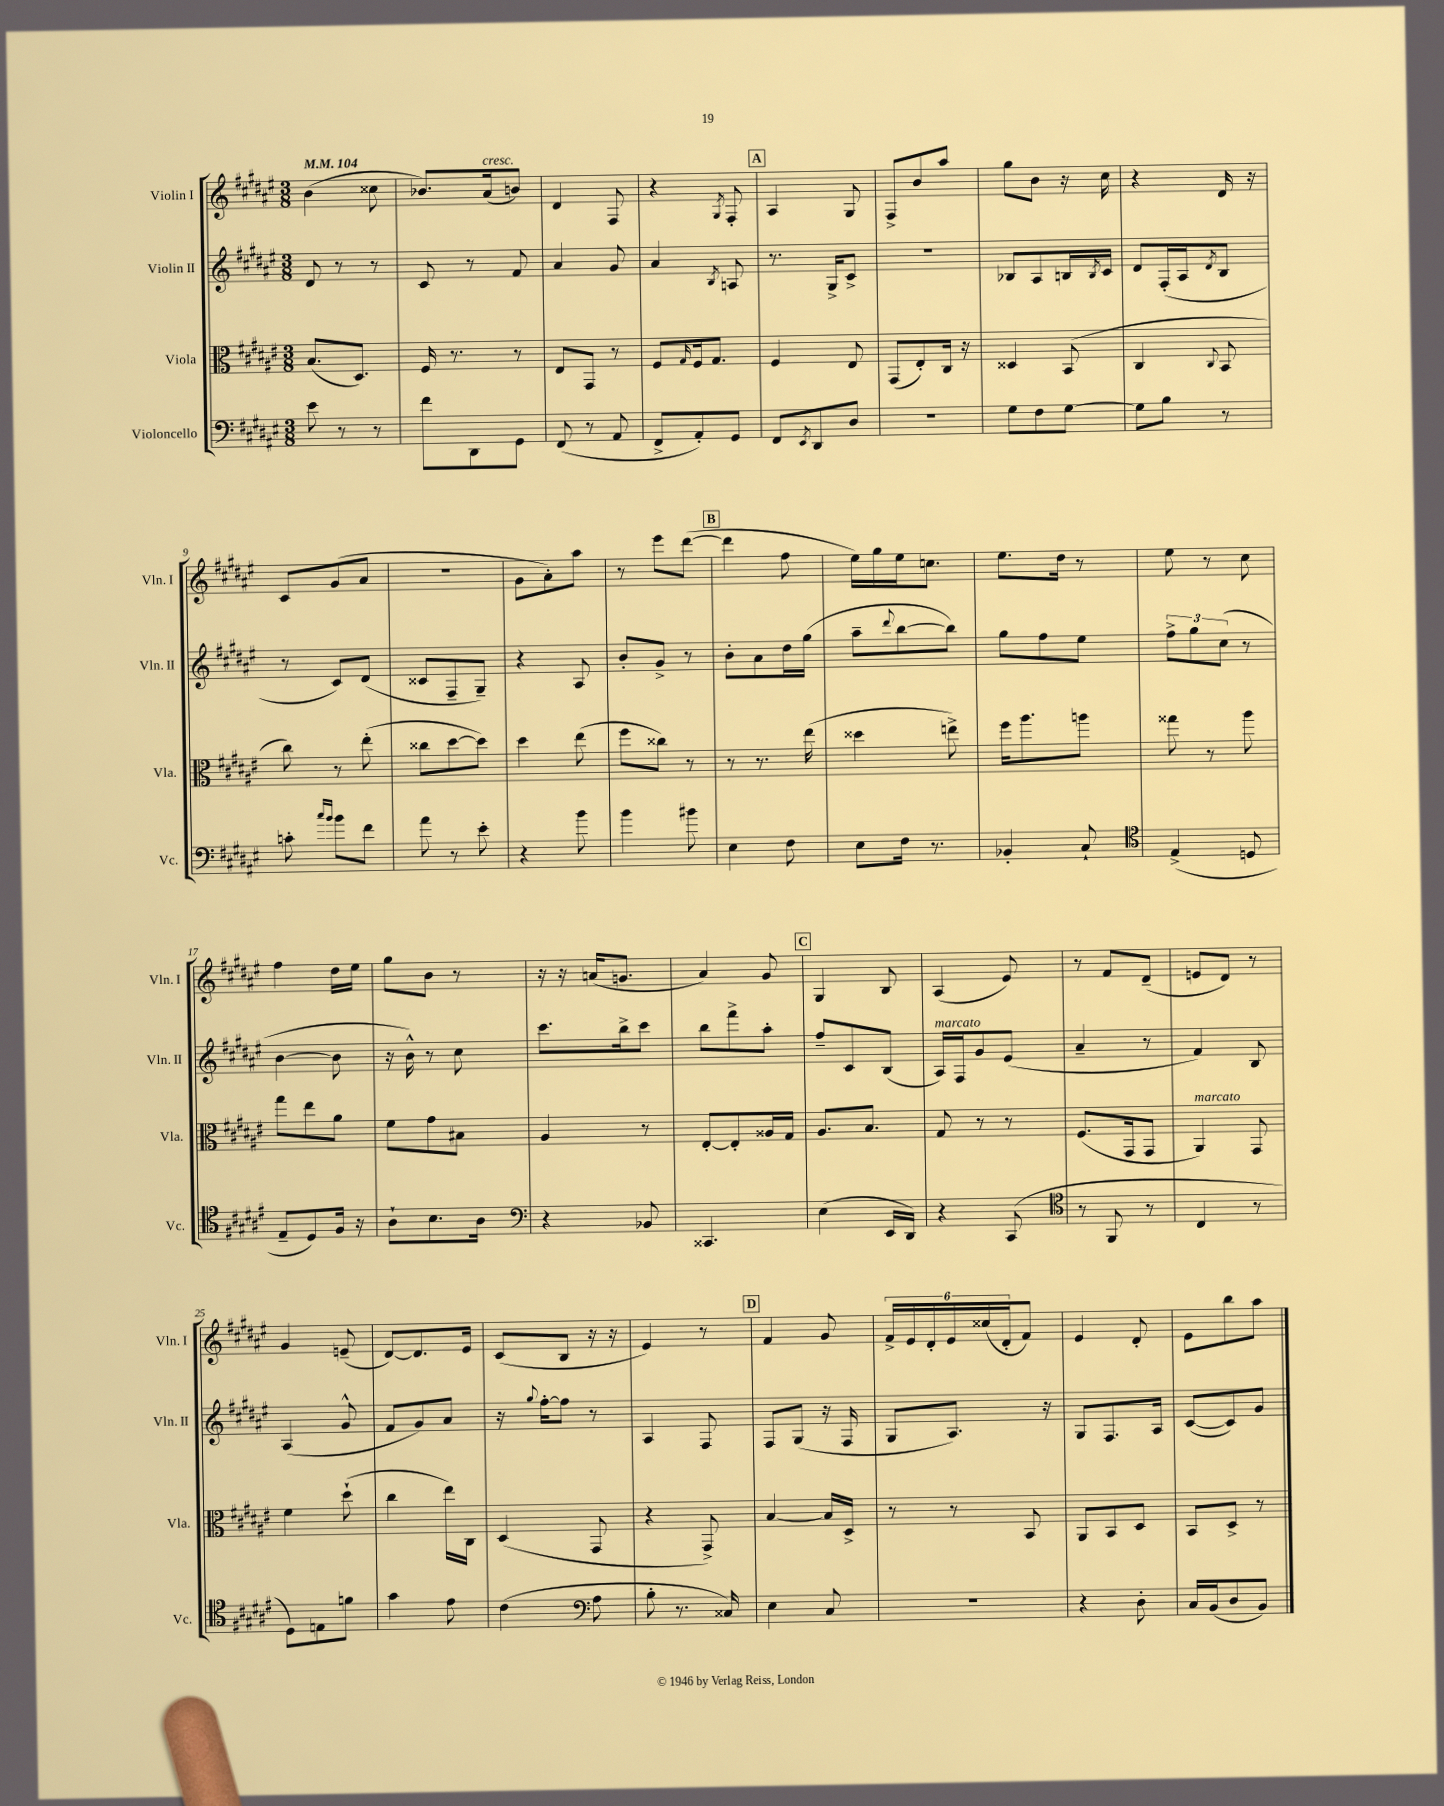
<<
\new StaffGroup <<
\new Staff = "s0" \with { instrumentName = "Violin I" shortInstrumentName = "Vln. I" } {
    \clef treble \key fis \major \numericTimeSignature \time 3/8 \tempo 4 = 104
    b'4( cisis''8 |
    bes'8.) ais'16^\markup { \italic "cresc." }( b'8) |
    dis'4 fis8 |
    r4 \acciaccatura { gis8 } fis8-. |
    \mark \markup { \box "A" } ais4 gis8 |
    fis8-> b'8 ais''8 |
    gis''8 b'8 r16 cis''16 |
    r4 dis'16 r16 |
    cis'8 gis'8( ais'8 |
    R4. |
    gis'8 ais'8-.) ais''8 |
    r8 eis'''8 dis'''8~( |
    \mark \markup { \box "B" } dis'''4 fis''8 |
    eis''16) gis''16 eis''16 c''8. |
    eis''8. dis''16 r8 |
    eis''8 r8 cis''8 |
    fis''4 dis''16 eis''16 |
    gis''8 b'8 r8 |
    r16 r16 a'16( g'8. |
    ais'4) gis'8 |
    \mark \markup { \box "C" } gis4 b8 |
    ais4( eis'8) |
    r8 fis'8 dis'8--( |
    e'8 dis'8) r8 |
    gis'4 e'8--( |
    dis'8~) dis'8. eis'16 |
    cis'8( b8 r16 r16 |
    eis'4) r8 |
    \mark \markup { \box "D" } fis'4 gis'8 |
    \tuplet 6/4 { fis'16-> eis'16 dis'16-. eis'16 cisis''16( dis'16-. } fis'8) |
    eis'4 dis'8-. |
    eis'8 b''8 ais''8 \bar "|." |
}
\new Staff = "s1" \with { instrumentName = "Violin II" shortInstrumentName = "Vln. II" } {
    \clef treble \key fis \major \numericTimeSignature \time 3/8
    dis'8 r8 r8 |
    cis'8 r8 fis'8 |
    ais'4 gis'8 |
    ais'4 \acciaccatura { b8 } a8 |
    \mark \markup { \box "A" } r8. gis16-> cis'8-> |
    R4. |
    bes8 ais8 b16 \acciaccatura { b8 } cis'16 |
    dis'8 fis16-.( ais16 \acciaccatura { dis'8 } b8 |
    r8 cis'8) dis'8( |
    cisis'8 fis8-- gis8--) |
    r4 ais8 |
    b'8-. gis'8-> r8 |
    \mark \markup { \box "B" } b'8-. ais'8 dis''16 gis''16( |
    ais''8-- \appoggiatura { dis'''8 } b''8~ b''8) |
    gis''8 fis''8 eis''8 |
    \tuplet 3/2 { fis''8-> gis''8 cis''8( } r8 |
    b'4~ b'8 |
    r16 b'16-^) r8 cis''8 |
    cis'''8. b''16-> cis'''8 |
    b''8 fis'''8-> ais''8-. |
    \mark \markup { \box "C" } fis''8-- cis'8 b8( |
    ais16^\markup { \italic "marcato" }) fis16 gis'8 eis'8( |
    ais'4-- r8 |
    fis'4) b8 |
    ais4( gis'8-^ |
    fis'8 gis'8) ais'8 |
    r16 \appoggiatura { gis''8 } fis''16~-. fis''8 r8 |
    ais4 fis8 |
    \mark \markup { \box "D" } fis8 gis8( r16 fis16 |
    gis8 ais8.) r16 |
    gis8 fis8. ais16 |
    cis'8~( cis'8) gis'8 \bar "|." |
}
\new Staff = "s2" \with { instrumentName = "Viola" shortInstrumentName = "Vla." } {
    \clef alto \key fis \major \numericTimeSignature \time 3/8
    b8.( dis8.) |
    fis16 r8. r8 |
    eis8 gis,8 r8 |
    fis8 \grace { gis16 } fis16 gis8. |
    \mark \markup { \box "A" } fis4 eis8 |
    gis,8( eis8-.) cis16 r16 |
    disis4 b,8( |
    cis4 \appoggiatura { cis8 } b,8 |
    cis''8) r8 eis''8-.( |
    cisis''8 dis''8~ dis''8) |
    dis''4 eis''8( |
    fis''8 cisis''8) r8 |
    \mark \markup { \box "B" } r8 r8. eis''16( |
    disis''4 e''8->) |
    fis''16 ais''8. a''8 |
    gisis''8 r8 ais''8 |
    gis''8 eis''8 ais'8 |
    fis'8 gis'8 bis8 |
    ais4 r8 |
    eis8~-. eis8-. aisis16 gis16 |
    \mark \markup { \box "C" } ais8. b8. |
    gis8 r8 r8 |
    fis8.( gis,16 gis,8 |
    ais,4^\markup { \italic "marcato" }) gis,8 |
    fis'4 dis''8-!( |
    cis''4 eis''16) cis16 |
    dis4( gis,8 |
    r4 gis,8->) |
    \mark \markup { \box "D" } b4~ b16 dis16-> |
    r8 r8 b,8 |
    ais,8 b,8 dis8 |
    b,8 dis8-> r8 \bar "|." |
}
\new Staff = "s3" \with { instrumentName = "Violoncello" shortInstrumentName = "Vc." } {
    \clef bass \key fis \major \numericTimeSignature \time 3/8
    eis'8 r8 r8 |
    fis'8 dis,8 gis,8 |
    fis,8( r8 ais,8 |
    fis,8-> ais,8-.) gis,8 |
    \mark \markup { \box "A" } fis,8 \acciaccatura { eis,8 } dis,8 dis8 |
    R4. |
    gis8 fis8 gis8~ |
    gis8 b8 r8 |
    c'8-. \grace { cis''16 b'16 } b'8 fis'8 |
    ais'8 r8 eis'8-. |
    r4 b'8 |
    b'4 bis'8 |
    \mark \markup { \box "B" } eis4 fis8 |
    eis8 fis16 r8. |
    bes,4-. cis8-! |
    \clef tenor eis4->( d8 |
    eis8-- dis8) fis16 r16 |
    ais8-! b8. ais16 |
    \clef bass r4 bes,8 |
    cisis,4. |
    \mark \markup { \box "C" } eis4( eis,16 dis,16) |
    r4 cis,8( |
    \clef tenor r8 fis,8 r8 |
    cis4 r8 |
    dis8) e8 f'8 |
    gis'4 eis'8 |
    cis'4( \clef bass ais8 |
    b8-. r8. cisis16) |
    \mark \markup { \box "D" } eis4 cis8 |
    r4. |
    r4 dis8-. |
    cis16 b,16( dis8 b,8) \bar "|." |
}
>>
>>
